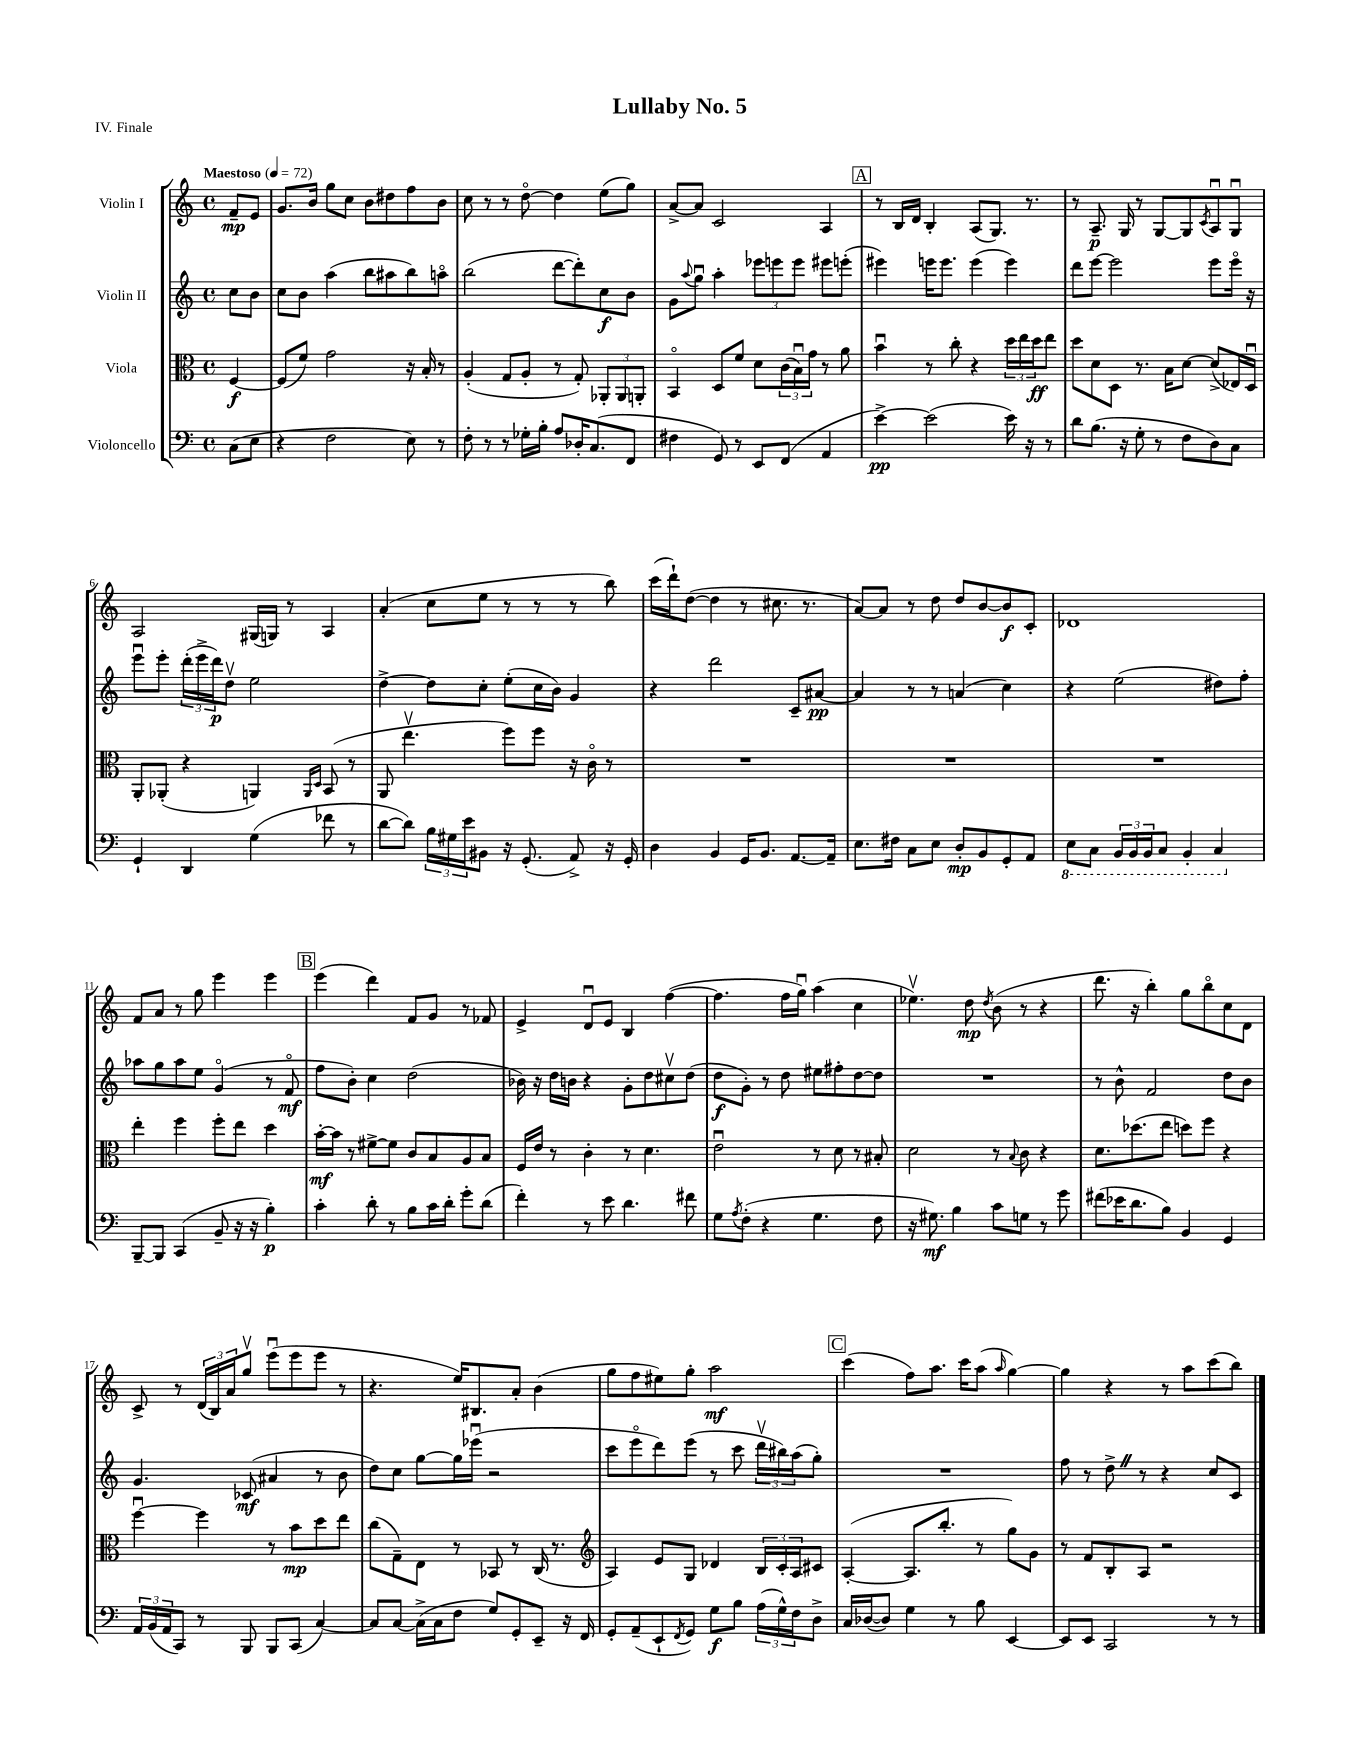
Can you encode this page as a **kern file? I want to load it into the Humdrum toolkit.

**kern	**kern	**kern	**kern
*staff4	*staff3	*staff2	*staff1
*clefF4	*clefC3	*clefG2	*clefG2
*k[]	*k[]	*k[]	*k[]
*M4/4	*M4/4	*M4/4	*M4/4
*met(c)	*met(c)	*met(c)	*met(c)
*MM72	*MM72	*MM72	*MM72
(8C	[4F	8cc	8f~
8E	.	8b	8e
=	=	=	=
4r	(8F]	8cc	8.g
.	8f)	8b	.
.	.	.	16b
2F	2g	(4aa	8gg
.	.	.	8cc
.	.	8bb	8b
.	.	8aa#	8dd#
8E)	16r	8bb)	8ff
.	16B'	.	.
8r	8r	8aao	8b
=	=	=	=
8F'	(4A'	(2bb	8cc
8r	.	.	8r
8r	8G	.	8r
16G-'	8A'	.	[8ddo
16B'	.	.	.
8A	8r	[8ddd	4dd]
16D-'	8G')	8ddd'])	.
(8.C	.	.	.
.	12AA-'	8cc	(8ee
.	12AA-	.	.
8FF	.	8b	8gg)
.	12AA'	.	.
=	=	=	=
4F#	4BBo	8g	[8a^
.	.	8qqaa	.
.	.	8ggu	8a]
8GG)	8D	4aa'	2c
8r	8f	.	.
8EE	8d	12eee-	.
.	.	12eee	.
(8FF	(24c	.	.
.	24Bu)	12eee	.
.	24g	.	.
4AA	8r	8eee#	4A
.	8a	(8eee'	.
=	=	=	=
[4e^)	4bu	4eee#)	8r
.	.	.	16B
.	.	.	16d
(2e]	8r	16eee	4B'
.	.	8.eee	.
.	8cc'	.	.
.	4r	(4eee	(8A
.	.	.	8.G)
16e)	24dd	4eee)	.
.	24ee	.	.
16r	.	.	8.r
.	24dd	.	.
8r	8ee	.	.
=	=	=	=
8d	8dd	8ddd	8r
(8.B	8d	[8eee	8.A~
.	8D	2eee]	.
16r	.	.	16G
8G'	8.r	.	8r
8r	.	.	[8G
.	16B	.	.
8F	[8d	.	8G]
.	.	.	8qc
8D)	(8d^]	8eee	8Au
8C	16E-)	16eeeo	8Gu
.	16Du	16r	.
=	=	=	=
4GG`	8AA'	8eeeu	2A
.	(8AA-'	8eee'	.
4DD	4r	(24ddd'	.
.	.	24eee^	.
.	.	24ddd)	.
.	.	8ddv	.
(4G	4AA)	2ee	(16G#
.	.	.	16G)
.	.	.	8r
.	16qqAA	.	.
.	16qqD	.	.
8f-	(8BB	.	4A
8r	8r	.	.
=	=	=	=
[8d	8AA	[4dd^	(4a'
8d])	4.eev	.	.
24B	.	8dd]	8cc
24G#	.	.	.
24e	.	.	.
8BB#	.	8cc'	8ee
16r	8ff)	(8ee'	8r
(8.GG'	.	.	.
.	8ff	16cc	8r
.	.	16b)	.
8AA^)	16r	4g	8r
.	16co	.	.
16r	8r	.	8bb)
16GG'	.	.	.
=	=	=	=
4D	1r	4r	(16ccc
.	.	.	16ddd`)
.	.	.	([8dd
4BB	.	2ddd	4dd]
16GG	.	.	8r
8.BB	.	.	.
.	.	.	8.cc#
[8.AA	.	8c~	.
.	.	.	8.r
.	.	[8a#	.
16AA~]	.	.	.
=	=	=	=
8.E	1r	4a#]	[8a)
.	.	.	8a]
16F#	.	.	.
8C	.	8r	8r
8E	.	8r	8dd
8D'	.	(4a	8dd
8BB	.	.	[8b
8GG'	.	4cc)	8b]
8AA	.	.	8c'
=	=	=	=
8EE	1r	4r	1d-
8CC	.	.	.
24BBB	.	(2ee	.
24BBB	.	.	.
24BBB	.	.	.
8CC	.	.	.
4BBB'	.	.	.
4CC	.	8dd#)	.
.	.	8ff'	.
=	=	=	=
[8BBB~	4ee'	8aa-	8f
8BBB]	.	8gg	8a
(4CC	4ff	8aa-	8r
.	.	8ee	8gg
8BB~	8ff'	(4go	4eee
16r	8ee	.	.
16r	.	.	.
4B')	4dd	8r	4eee
.	.	8fo	.
=	=	=	=
4c'	[16b'	8ff	(4eee
.	16b]	.	.
.	8r	8b')	.
8d'	[8f#^	4cc	4ddd)
8r	8f#]	.	.
8B	8c	(2dd	8f
16c	8B	.	8g
16d'	.	.	.
8g'	8A	.	8r
(8d	8B	.	8f-
=	=	=	=
4f')	16F	16b-)	4e^
.	16e	16r	.
.	8r	16dd	.
.	.	16b	.
8r	4c'	4r	8du
8e	.	.	8e
4.d	8r	8g'	4B
.	4.d	8dd	.
.	.	8cc#v	([4ff
8f#	.	(8dd	.
=	=	=	=
8G	2eu	8dd	4.ff]
8qA	.	.	.
(8F'	.	8g')	.
4r	.	8r	.
.	.	8dd	16ff
.	.	.	16ggu)
4.G	8r	8ee#	(4aa
.	8d	8ff#'	.
.	8r	[8dd	4cc
8F	8B#'	8dd]	.
=	=	=	=
16r	2d	1r	4.ee-v)
8.G#)	.	.	.
4B	.	.	.
.	.	.	8dd
.	.	.	8qdd
8c	8r	.	(8b
.	8qqB	.	.
8G	8c	.	8r
8r	4r	.	4r
8g	.	.	.
=	=	=	=
(8f#	8.d	8r	8.ddd
16e-	.	8b^^	.
8.d	(8.dd-	.	16r
.	.	2f	4bb')
8B)	8ee	.	.
4BB	8dd)	.	8gg
.	8ff	.	8bbo
4GG	4r	8dd	8cc
.	.	8b	8d
=	=	=	=
24AA	[4ffu	4.g	8c^
(24BB	.	.	.
24AA	.	.	.
8CC)	.	.	8r
8r	4ff]	.	(24d
.	.	.	24B)
.	.	.	24a
8BBB	.	(8c-	8ggv
8BBB	8r	4a#	(8eeeu
(8CC	8b	.	8eee
[4C)	8dd	8r	8eee
.	8ee	8b	8r
=	=	=	=
8C]	(8cc	8dd)	4.r
[8C	8G~)	8cc	.
(16C^]	8E	[8gg	.
16C	.	.	.
8F	8r	16gg]	16ee)
.	.	(16eee-u	8.B#
8G)	8BB-	2r	.
8GG'	8r	.	8a'
8EE~	(16C	.	(4b
.	8.r	.	.
16r	.	.	.
16FF	.	.	.
=	=	=	=
*	*clefG2	*	*
8GG'	4A)	8ccc	8gg
(8AA~	.	8eeeo	8ff
8EE`	8e	8ddd)	8ee#)
8qFF	.	.	.
8GG)	8G	(8eee	8gg'
8G	4d-	8r	2aa
8B	.	8ccc	.
(24A	24B	24dddv	.
24G^^)	24c'	24bb#)	.
24F	24A	(24aa	.
8D^	8c#	8gg')	.
=	=	=	=
16C	([4A'	1r	(4ccc
([16D-	.	.	.
8D-])	.	.	.
4G	8.A]	.	8ff)
.	.	.	8.aa
.	8.bb'	.	.
8r	.	.	.
.	.	.	16ccc
8B	8r	.	(8aa
.	.	.	16qqaa
[4EE	8gg)	.	[4gg)
.	8g	.	.
=	=	=	=
8EE]	8r	8ff	4gg]
8EE	8f	8r	.
2CC	8B'	8dd^	4r
.	8A	8r	.
.	2r	4r	8r
.	.	.	8aa
8r	.	8cc	(8ccc
8r	.	8c	8bb)
==	==	==	==
*-	*-	*-	*-
